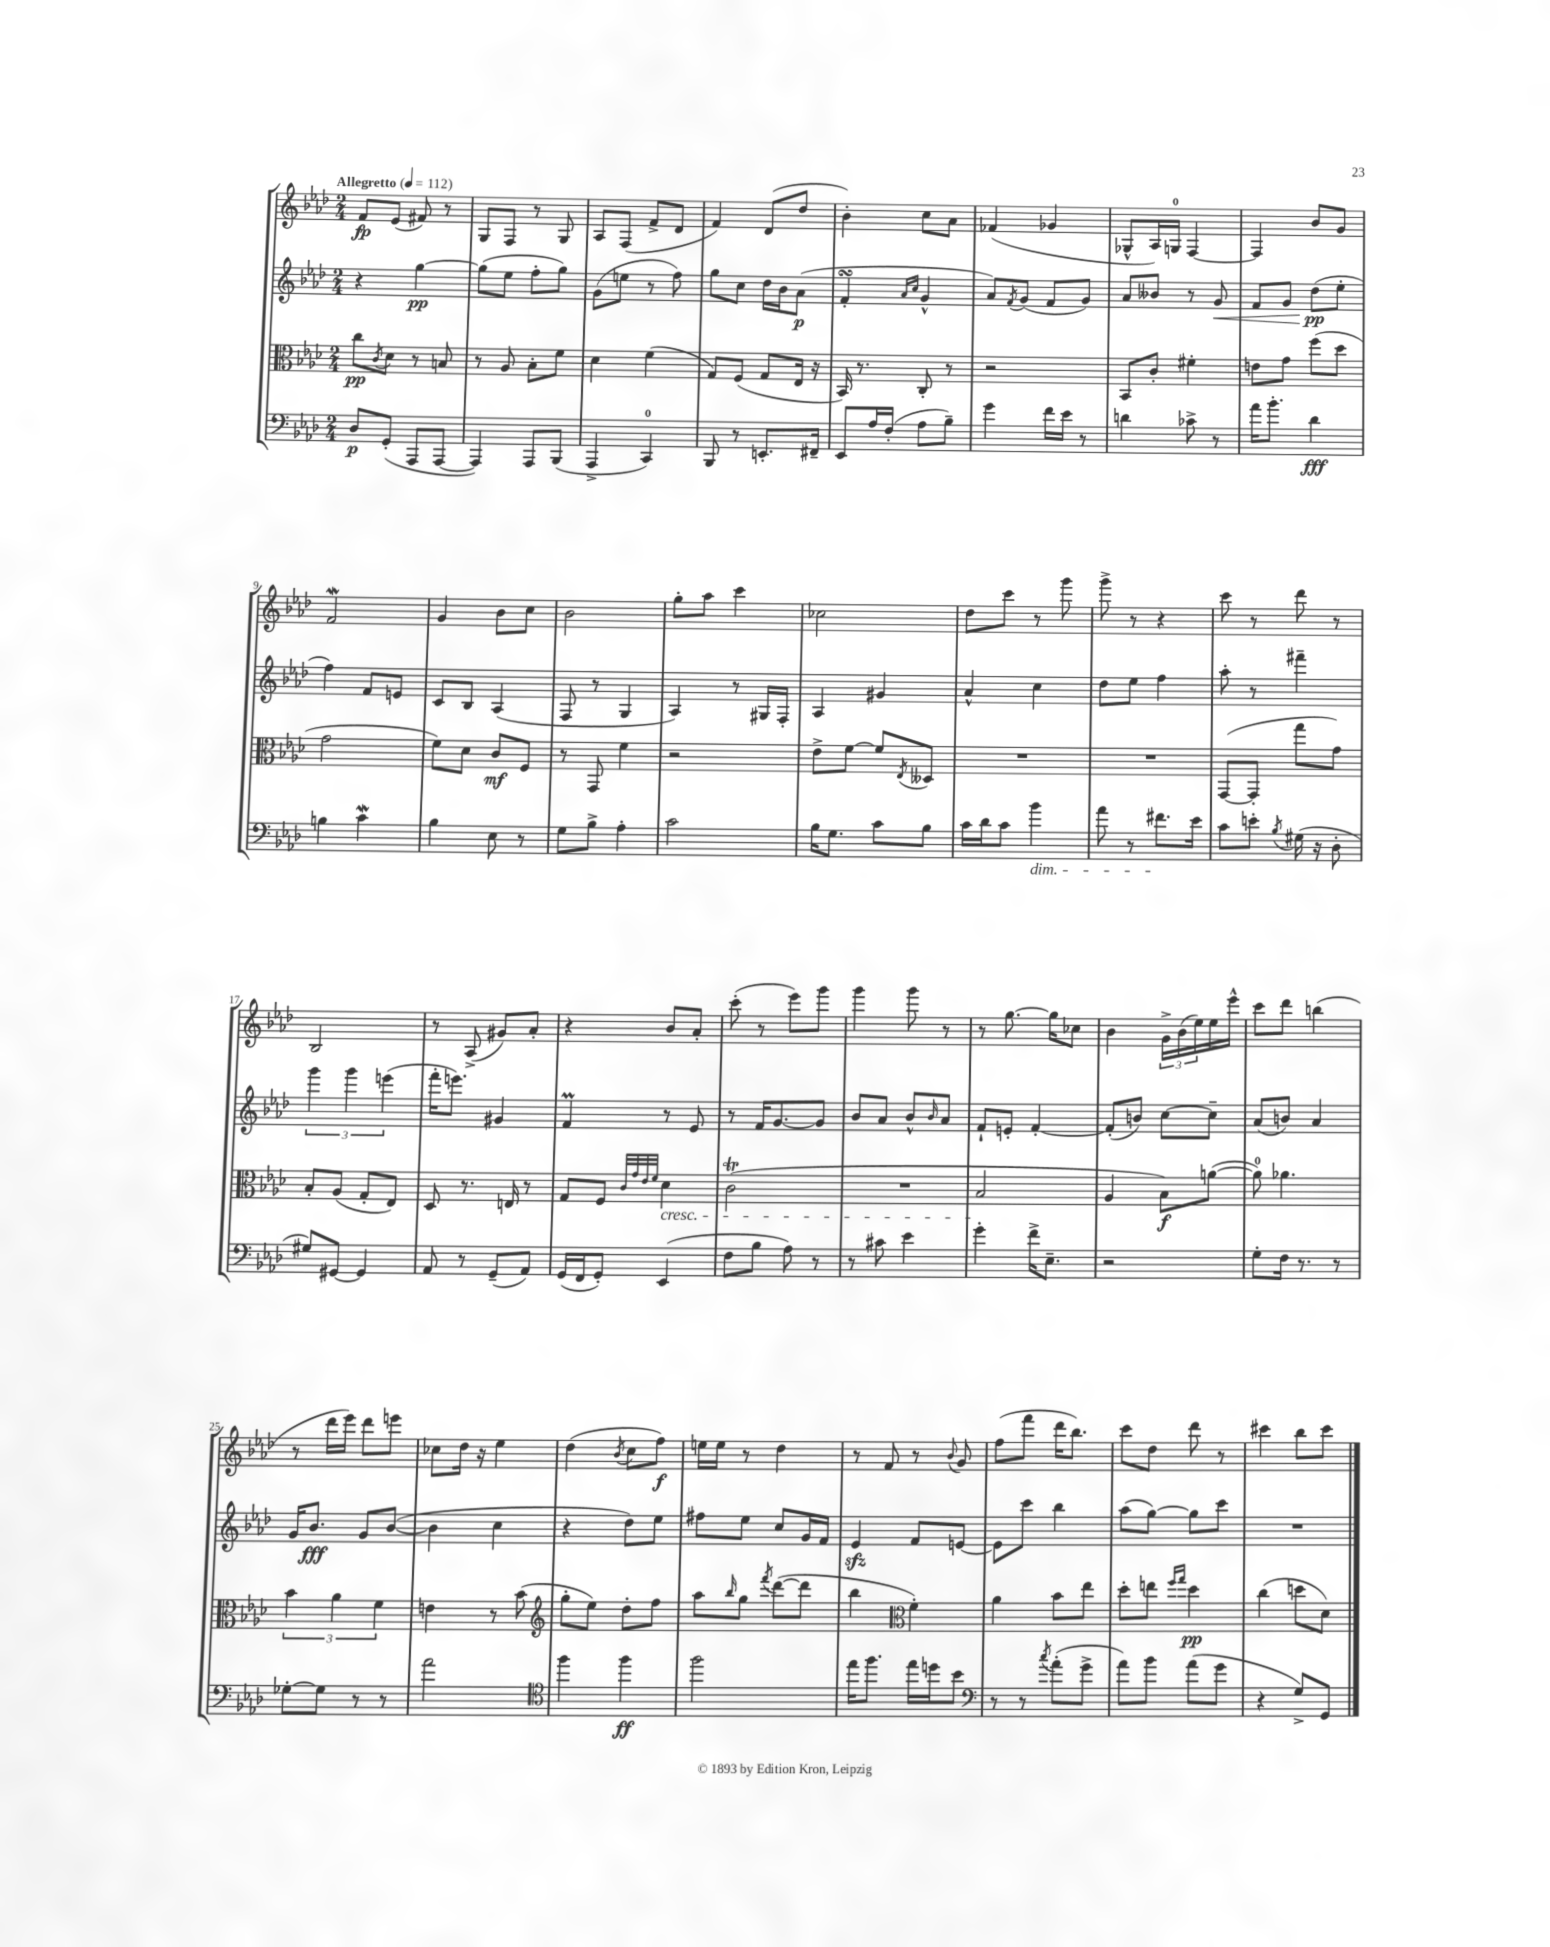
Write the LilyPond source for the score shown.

<<
\new StaffGroup <<
\new Staff = "s0" {
    \clef treble \key aes \major \numericTimeSignature \time 2/4 \tempo "Allegretto" 4 = 112
    f'8\fp ees'8( fis'8) r8 |
    g8 f8 r8 g8 |
    aes8 f8( f'8-> des'8 |
    f'4) des'8( des''8 |
    bes'4-.) c''8 aes'8 |
    fes'4( ges'4 |
    ges8-^ aes16) g16-0 f4~ |
    f4 bes'8 g'8 |
    f'2\mordent |
    g'4 bes'8 c''8 |
    bes'2 |
    g''8-. aes''8 c'''4 |
    ces''2 |
    des''8 c'''8 r8 g'''8 |
    g'''8-> r8 r4 |
    c'''8 r8 des'''8 r8 |
    bes2 |
    r8 aes8->( gis'8) aes'8-. |
    r4 bes'8 aes'8-. |
    c'''8-.( r8 ees'''8) g'''8 |
    g'''4 g'''8 r8 |
    r8 g''8.~ g''16 ces''8 |
    bes'4 \tuplet 3/2 { g'16-> bes'16( ees''16) } ees''16 ees'''16-^ |
    c'''8 des'''8 b''4( |
    r8 des'''16 ees'''16) des'''8 e'''8 |
    ces''8 des''16 r16 ees''4 |
    des''4( \acciaccatura { bes'8 } c''8 f''8\f) |
    e''16 e''16 r8 des''4 |
    r8 f'8 r8 \appoggiatura { bes'8 } g'8 |
    f''8( f'''8 des'''16 bes''8.) |
    c'''8 des''8 des'''8 r8 |
    cis'''4 bes''8 cis'''8 \bar "|." |
}
\new Staff = "s1" {
    \clef treble \key aes \major \numericTimeSignature \time 2/4
    r4 g''4~\pp |
    g''8( ees''8 f''8-. g''8) |
    g'8( e''8 r8 f''8) |
    g''8 c''8 des''16 bes'16 aes'8\p( |
    f'4-.\turn \grace { aes'16 c''16 } g'4-^ |
    aes'8) \acciaccatura { f'8 } g'8( f'8 g'8) |
    aes'8 beses'8 r8 g'8\< |
    f'8 g'8 des''8\pp\!( ees''8-. |
    f''4) f'8 e'8 |
    c'8 bes8 aes4( |
    f8 r8 g4 |
    aes4) r8 gis16 f16-. |
    aes4 gis'4 |
    aes'4-^ c''4 |
    des''8 ees''8 f''4 |
    aes''8-. r8 fis'''4-- |
    \tuplet 3/2 { g'''4 g'''4 e'''4( } |
    f'''16-. e'''8.) gis'4 |
    f'4\prall r8 ees'8 |
    r8 f'16 g'8.~ g'8 |
    bes'8 aes'8 bes'8-^ \grace { bes'16 } aes'8 |
    f'8-! e'8-. f'4~-. |
    f'8-.( b'8) c''8~ c''8-- |
    aes'8( b'8) aes'4 |
    g'16 bes'8.\fff g'8 bes'8~( |
    bes'4 c''4 |
    r4 des''8) ees''8 |
    fis''8 ees''8 c''8 g'16 f'16 |
    ees'4\sfz f'8 e'8~ |
    e'8 c'''8 bes''4 |
    aes''8( g''8~) g''8 c'''8 |
    R2 \bar "|." |
}
\new Staff = "s2" {
    \clef alto \key aes \major \numericTimeSignature \time 2/4
    c''8\pp \acciaccatura { c'8 } des'8 r8 b8 |
    r8 aes8 bes8-. f'8 |
    des'4 f'4( |
    g8) f8( g8 ees16 r16 |
    bes,16) r8. c8-. r8 |
    r2 |
    bes,8 c'8-. fis'4-. |
    e'8 g'8 f''8( des''8 |
    g'2 |
    f'8) des'8 c'8\mf f8 |
    r8 g,8 f'4 |
    r2 |
    ees'8-> f'8~ f'8 \acciaccatura { ees8 } deses8 |
    R2 |
    R2 |
    g,8~( g,8-. g''8 g'8) |
    bes8-. aes8( g8-. ees8) |
    des8 r8. e16 r8 |
    g8 f8 \grace { c'32 g'32 ees'32 f'32 } des'4\cresc |
    c'2\trill( |
    R2 |
    bes2\! |
    aes4 bes8\f) a'8~( |
    a'8-0) aes'4. |
    \tuplet 3/2 { bes'4 aes'4 f'4 } |
    e'4 r8 bes'8( |
    \clef treble g''8-. ees''8) des''8-. f''8 |
    aes''8 \grace { bes''16 } g''8 \acciaccatura { f'''8 } des'''8~( des'''8 |
    bes''4 \clef alto f'4-.) |
    aes'4 bes'8 ees''8 |
    des''8-. e''8 \grace { f''16 g''16 } des''4\pp |
    c''4( d''8 des'8) \bar "|." |
}
\new Staff = "s3" {
    \clef bass \key aes \major \numericTimeSignature \time 2/4
    des8\p g,8-.( aes,,8 aes,,8~ |
    aes,,4) aes,,8 bes,,8( |
    aes,,4-> c,4-0) |
    bes,,8 r8 e,8.-. fis,16-- |
    ees,8 aes16 f16-.( aes8 bes8--) |
    g'4 f'16 ees'16 r8 |
    d'4 ces'8-> r8 |
    aes'16 bes'8.-. des'4\fff |
    b4 c'4\mordent |
    bes4 ees8 r8 |
    g8 bes8-> aes4-. |
    c'2 |
    bes16 g8. c'8 bes8 |
    c'16 des'16 c'8 bes'4\dim |
    aes'8 r8 fis'8.\! ees'16 |
    c'8 e'8-. \acciaccatura { bes8 } gis16( r16 des8-. |
    gis8) gis,8~ gis,4 |
    aes,8 r8 g,8--( aes,8) |
    g,16( f,16 g,8-.) ees,4( |
    f8 bes8 aes8) r8 |
    r8 cis'8 ees'4 |
    g'4-. f'16-> ees8.-- |
    r2 |
    g8-. f16 r8. r8 |
    ges8~-. ges8 r8 r8 |
    aes'2 |
    \clef tenor f''4 f''4\ff |
    f''2 |
    ees''16 f''8. ees''16 d''16 bes'8 |
    \clef bass r8 r8 \acciaccatura { c''8 } aes'8-.( g'8-> |
    aes'8) bes'8 aes'8( g'8 |
    r4 g8->) g,8 \bar "|." |
}
>>
>>
